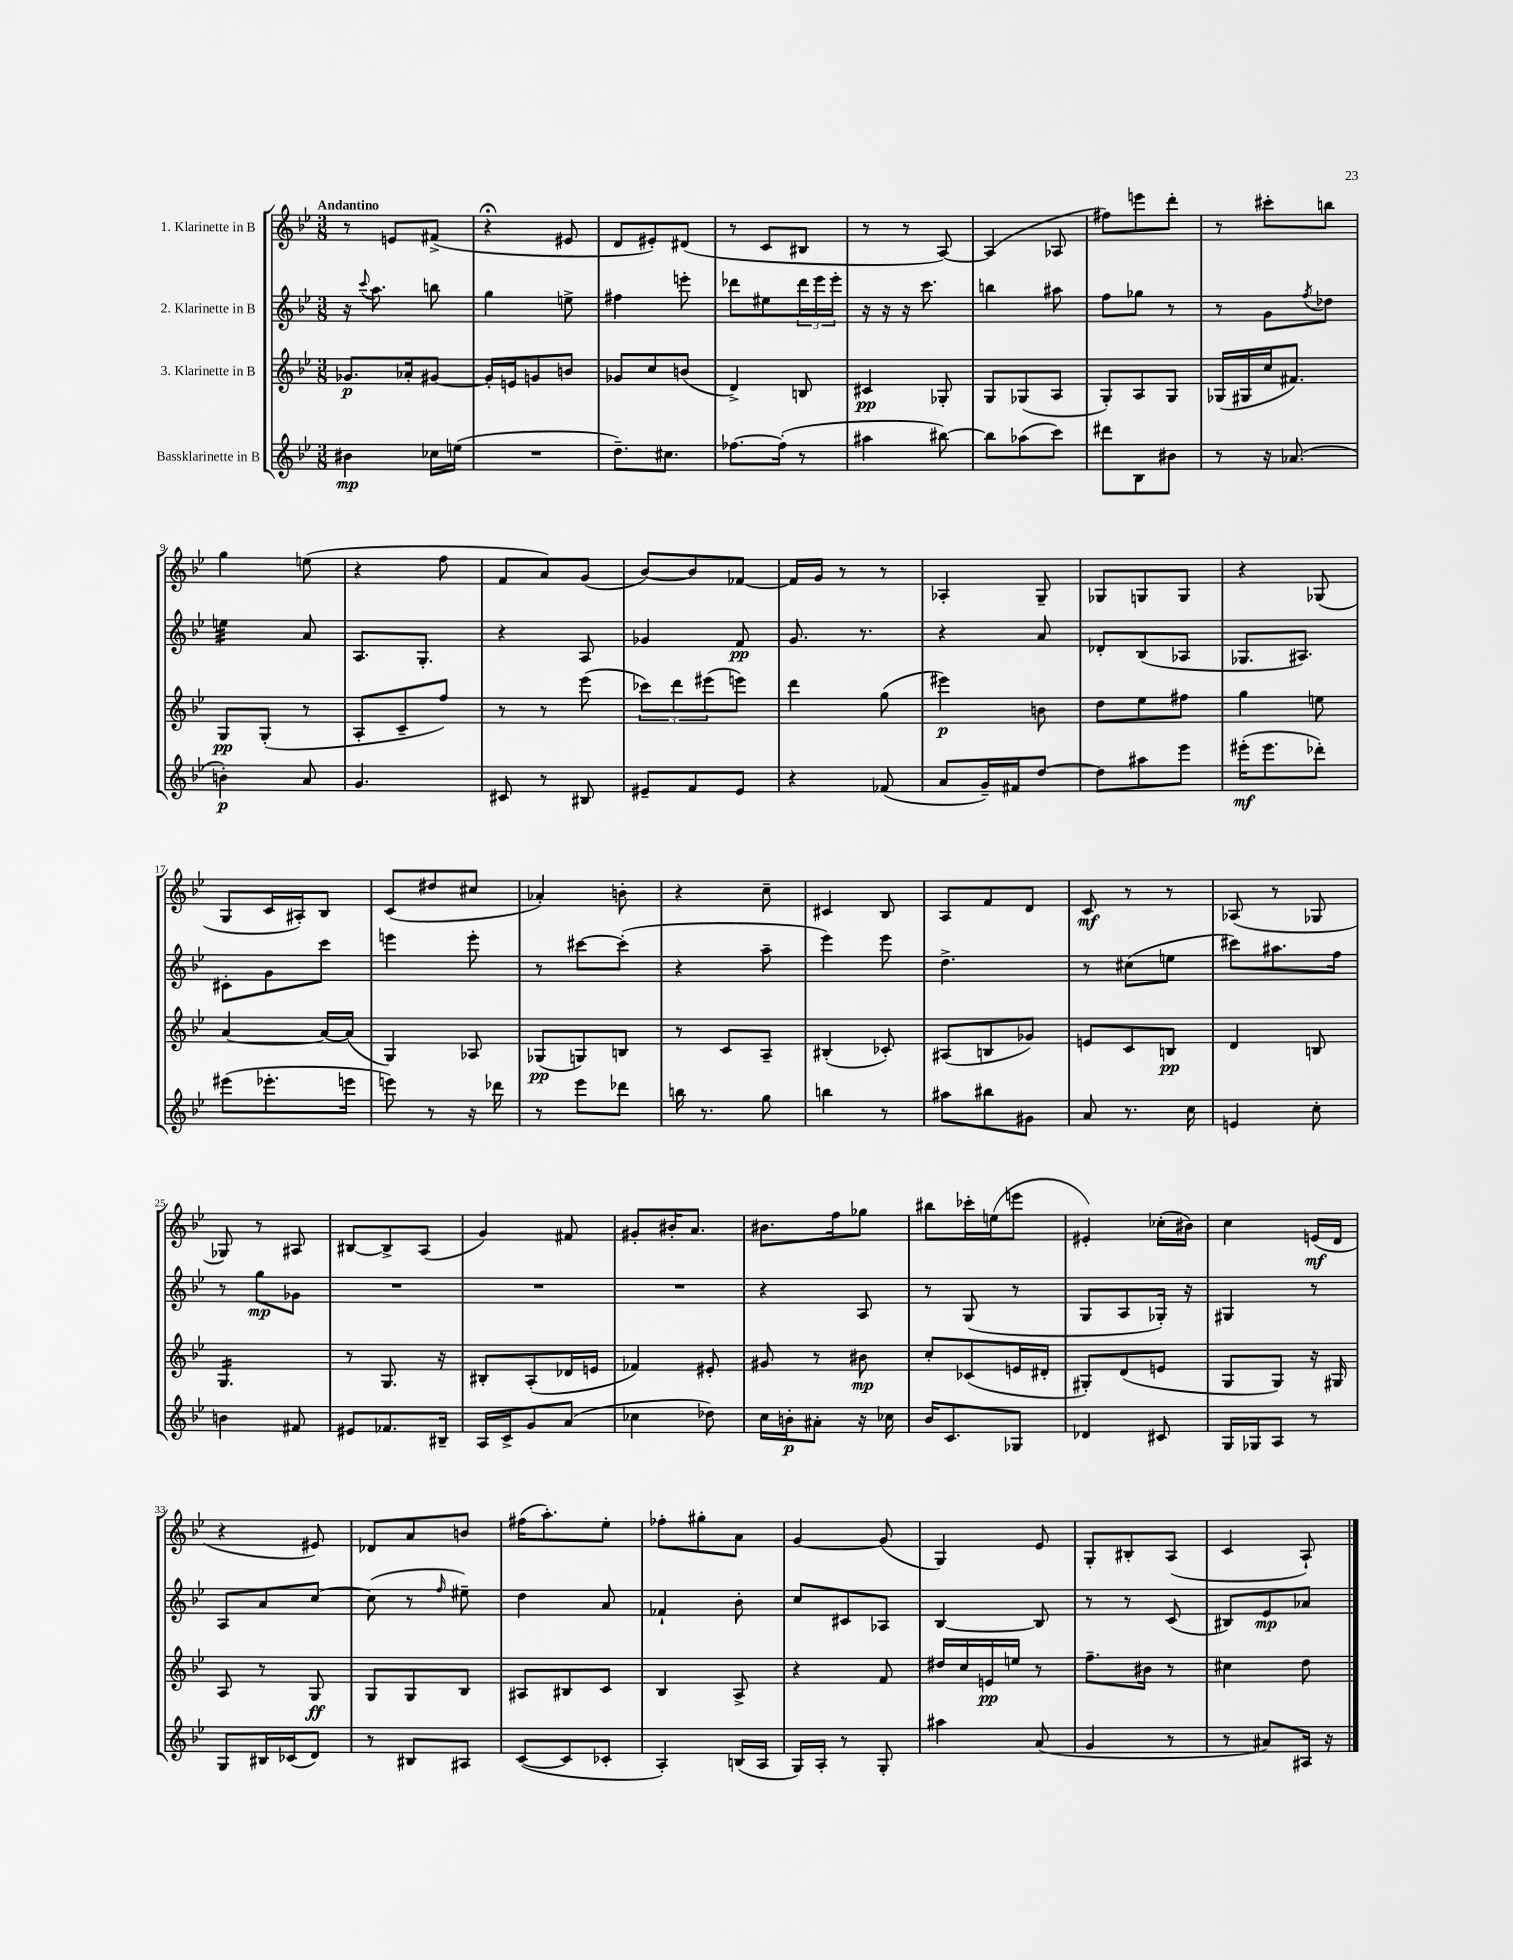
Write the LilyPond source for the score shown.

<<
\new StaffGroup <<
\new Staff = "s0" \with { instrumentName = "1. Klarinette in B" } {
    \clef treble \key bes \major \numericTimeSignature \time 3/8 \tempo "Andantino"
    r8 e'8 fis'8->( |
    r4\fermata eis'8 |
    d'8 eis'8-.) dis'8( |
    r8 c'8 bis8 |
    r8 r8 a8~) |
    a4( aes8 |
    fis''8) e'''8 d'''8-. |
    r8 cis'''8-. b''8 |
    g''4 e''8( |
    r4 f''8 |
    f'8 a'8) g'8( |
    bes'8~) bes'8 fes'8~ |
    fes'16 g'16 r8 r8 |
    aes4-. g8-- |
    ges8 g8 g8 |
    r4 ges8( |
    g8 c'16 ais16-.) bes8 |
    c'8( dis''8 cis''8 |
    aes'4-.) b'8-. |
    r4 c''8-- |
    cis'4 bes8 |
    a8 f'8 d'8 |
    c'8\mf r8 r8 |
    aes8( r8 ges8 |
    ges8) r8 ais8 |
    bis8~ bis8-> a8( |
    g'4) fis'8 |
    gis'8-. bis'16-. a'8. |
    bis'8. f''16 ges''8 |
    bis''8 ces'''16-. e''16( e'''8 |
    eis'4-.) ces''16-.( bis'16) |
    c''4 e'16\mf( d'16 |
    r4 eis'8) |
    des'8 a'8 b'8 |
    fis''16( a''8.-.) ees''8-. |
    fes''8-. gis''8-. a'8 |
    g'4~ g'8( |
    g4) ees'8 |
    g8-. bis8-. a8( |
    c'4 a8-!) \bar "|." |
}
\new Staff = "s1" \with { instrumentName = "2. Klarinette in B" } {
    \clef treble \key bes \major \numericTimeSignature \time 3/8
    r16 \appoggiatura { c'''8 } a''8. b''8 |
    g''4 e''8-> |
    fis''4 e'''8-. |
    des'''8 eis''8 \tuplet 3/2 { des'''16 ees'''16 ees'''16-. } |
    r16 r16 r16 c'''8. |
    b''4 ais''8 |
    f''8 ges''8 r8 |
    r8 g'8 \acciaccatura { f''8 } des''8 |
    e''4:32 a'8 |
    a8. g8.-. |
    r4 a8 |
    ges'4 f'8\pp |
    g'8. r8. |
    r4 a'8 |
    des'8-. bes8( aes8 |
    ges8. ais8.) |
    cis'8-. g'8 c'''8 |
    e'''4 e'''8-. |
    r8 cis'''8~ cis'''8-.( |
    r4 a''8-- |
    ees'''4) ees'''8 |
    d''4.-> |
    r8 cis''8( e''8 |
    cis'''8) ais''8. f''16 |
    r8 g''8\mp ges'8 |
    R4. |
    R4. |
    R4. |
    r4 a8 |
    r8 g8( r8 |
    g8 a8 ges16-.) r16 |
    gis4 r8 |
    a8 a'8 c''8~ |
    c''8( r8 \grace { f''16 } eis''8--) |
    d''4 a'8 |
    fes'4-! bes'8-. |
    c''8 cis'8 aes8 |
    bes4~ bes8 |
    r8 r8 c'8( |
    bis8) ees'8\mp aes'8 \bar "|." |
}
\new Staff = "s2" \with { instrumentName = "3. Klarinette in B" } {
    \clef treble \key bes \major \numericTimeSignature \time 3/8
    ges'8.\p aes'16-. gis'8~ |
    gis'16-. e'16 g'8 b'8 |
    ges'8 c''8 b'8( |
    d'4->) b8 |
    cis'4\pp ges8-. |
    g8 ges8( a8 |
    g8-.) a8 g8 |
    ges16( gis16 c''16 fis'8.) |
    g8\pp g8-.( r8 |
    a8-. c'8-- f''8) |
    r8 r8 ees'''8( |
    \tuplet 3/2 { ces'''8) d'''8 eis'''8( } e'''8) |
    d'''4 g''8( |
    eis'''4\p) b'8 |
    d''8 ees''8 fis''8 |
    g''4 e''8 |
    a'4~ a'16~ a'16( |
    g4) aes8 |
    ges8\pp( g8) b8 |
    r8 c'8 a8-- |
    bis4-.( ces'8-.) |
    ais8( b8 ges'8) |
    e'8 c'8 b8\pp |
    d'4 b8 |
    g4.:16 |
    r8 g8. r16 |
    bis8-. a8-.( des'16 e'16 |
    fes'4) eis'8-. |
    gis'8 r8 bis'8\mp |
    c''8-. ces'8( e'16 dis'16-. |
    gis8-.) d'8( e'8 |
    g8 g8) r16 gis16 |
    a8 r8 g8\ff |
    g8 g8 bes8 |
    ais8 bis8 c'8 |
    bes4 a8-> |
    r4 f'8 |
    dis''16 c''16 e'16\pp e''16 r8 |
    f''8.-- bis'16 r8 |
    cis''4 d''8 \bar "|." |
}
\new Staff = "s3" \with { instrumentName = "Bassklarinette in B" } {
    \clef treble \key bes \major \numericTimeSignature \time 3/8
    bis'4\mp ces''16 e''16( |
    R4. |
    d''8.--) cis''8. |
    fes''8.~ fes''16-.( r8 |
    ais''4 bis''8~) |
    bis''8 aes''8( c'''8) |
    dis'''8 bes8 bis'8 |
    r8 r16 aes'8.( |
    b'4-.\p) a'8 |
    g'4. |
    cis'8 r8 bis8 |
    eis'8-- f'8 eis'8 |
    r4 fes'8( |
    a'8 g'16--) fis'16 d''8~ |
    d''8 ais''8 ees'''8 |
    eis'''16-.\mf( eis'''8. des'''8-.) |
    eis'''8( ees'''8.-. e'''16 |
    e'''8) r8 r16 des'''16 |
    r8 ees'''8 des'''8 |
    b''16 r8. g''8 |
    b''4 r8 |
    ais''8 bis''8 gis'8 |
    a'8 r8. c''16 |
    e'4 c''8-. |
    b'4 fis'8 |
    eis'8 fes'8. bis16-- |
    a16 c'16-> g'8 a'8( |
    ces''4 des''8) |
    c''16 b'16-.\p ais'8-. r16 ces''16 |
    bes'16 c'8. ges8 |
    des'4 cis'8 |
    g16 ges16 a8 r8 |
    g8 bis16 ces'16( d'8) |
    r8 bis8 ais8 |
    c'8~( c'8 ces'8-. |
    a4-.) b16( a16 |
    g16) a16-. r8 g8-. |
    ais''4 a'8( |
    g'4 r8 |
    r8 ais'8) ais16 r16 \bar "|." |
}
>>
>>
